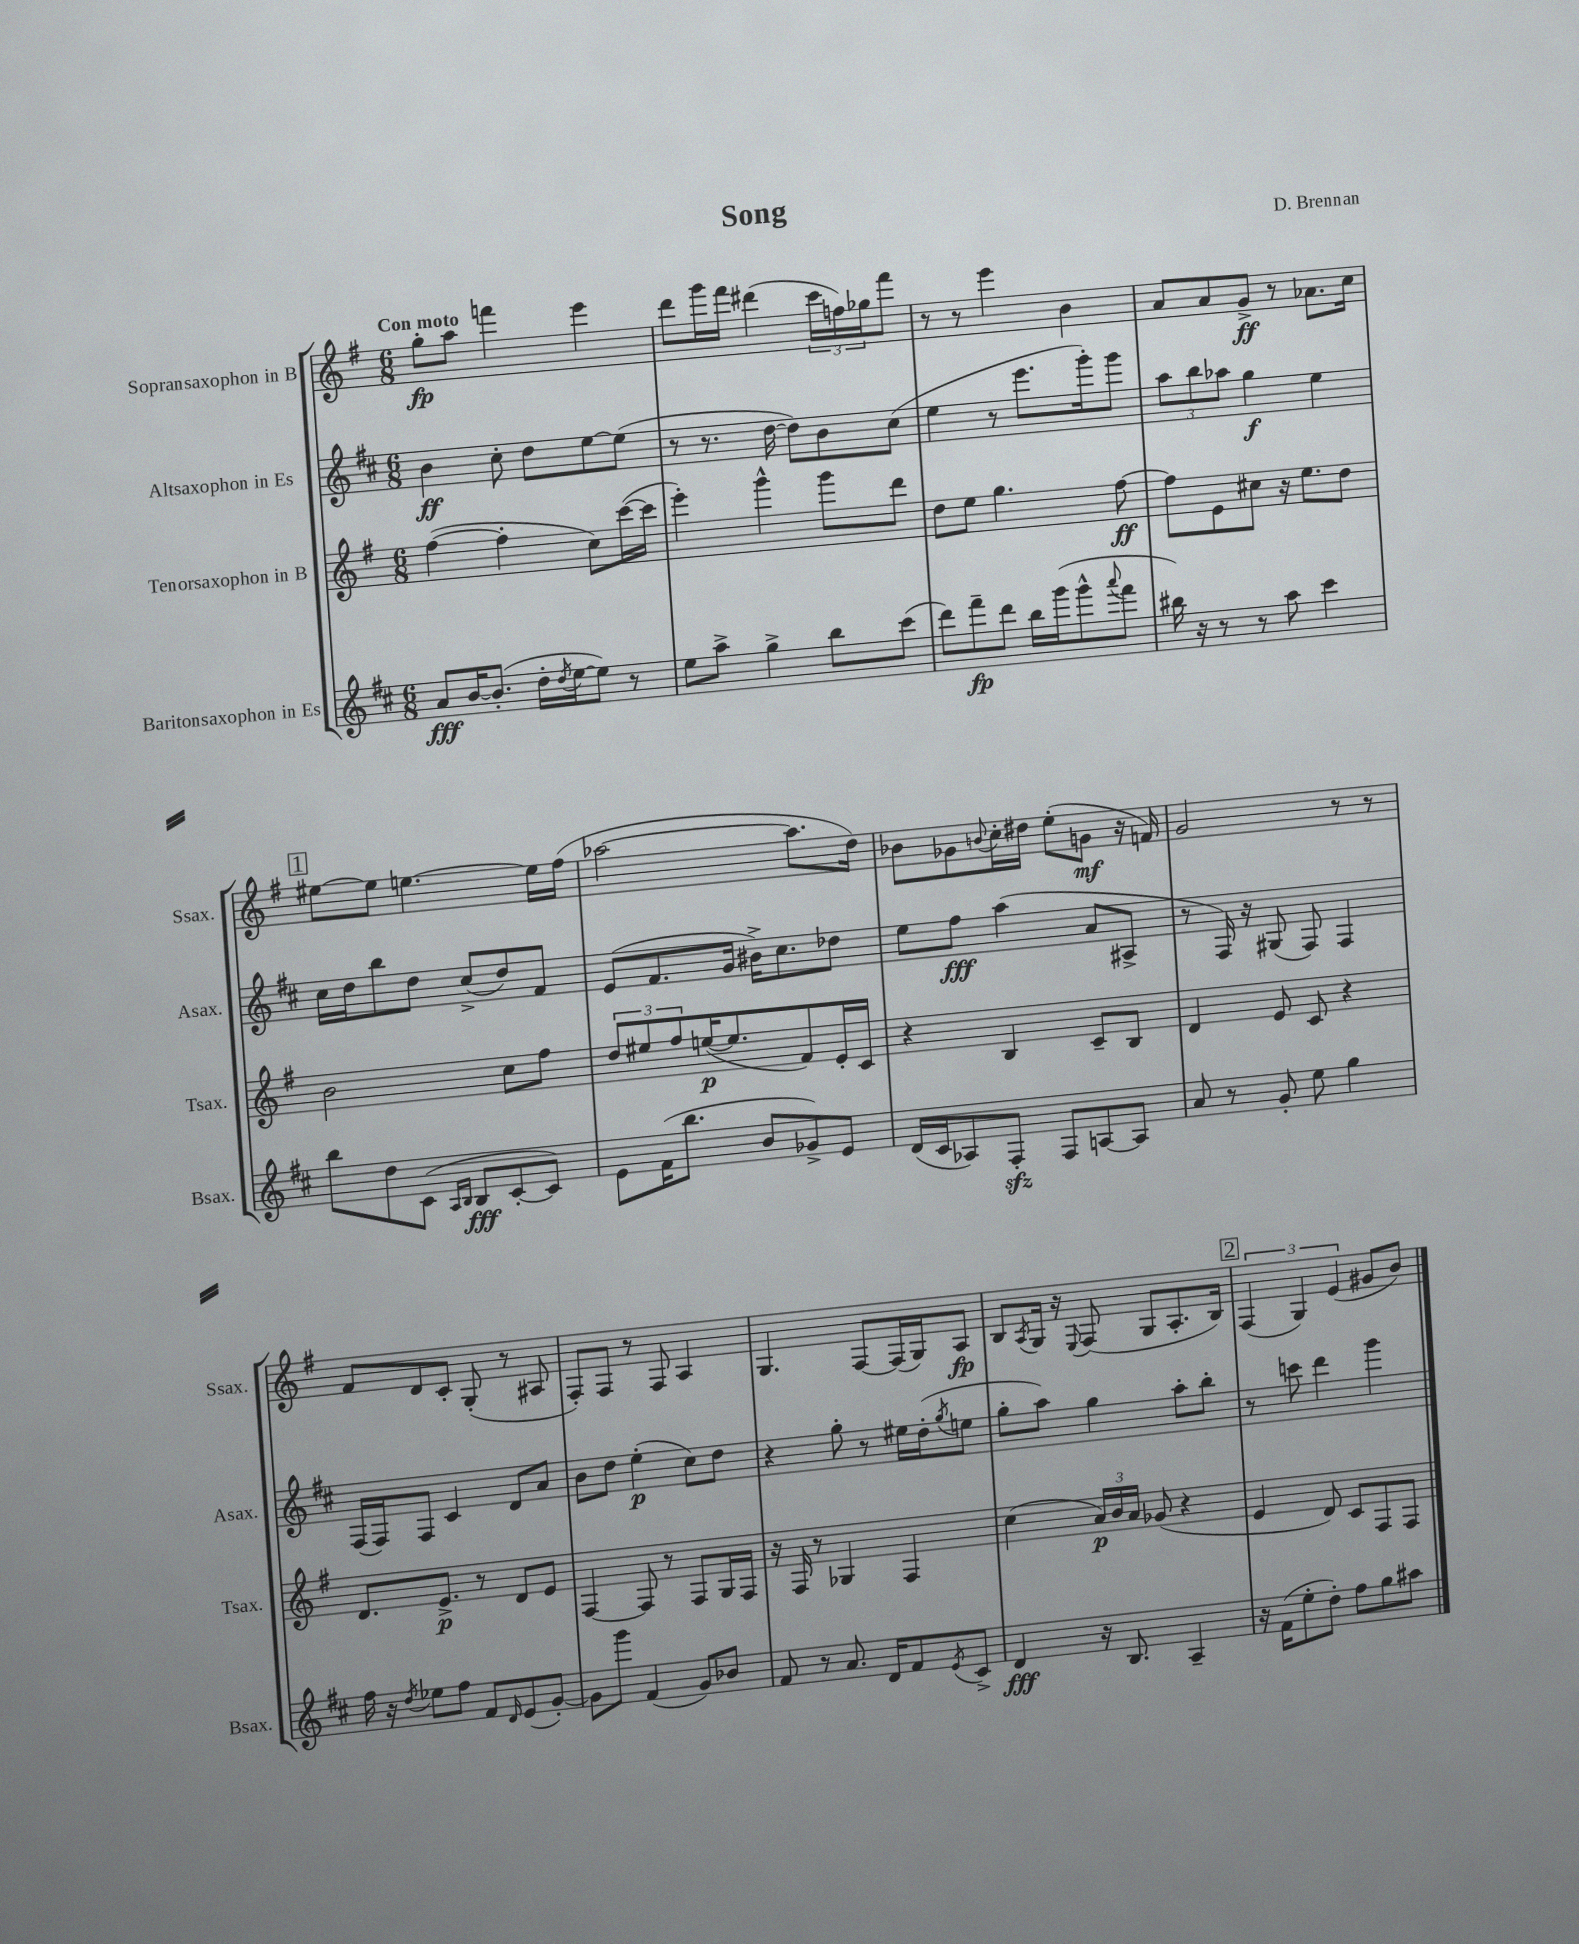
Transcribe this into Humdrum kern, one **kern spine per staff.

**kern	**kern	**kern	**kern
*staff4	*staff3	*staff2	*staff1
*clefG2	*clefG2	*clefG2	*clefG2
*k[f#c#]	*k[f#]	*k[f#c#]	*k[f#]
*M6/8	*M6/8	*M6/8	*M6/8
8a	([4ff#	4b	8gg'
[16b	.	.	8aa
(8.b']	.	.	.
.	4ff#']	8cc#'	4fff
16dd'	.	8dd	.
8qdd	.	.	.
[16ee	.	.	.
8ee])	8cc)	[8ee	4eee
8r	([16ccc	(8ee]	.
.	16ccc]	.	.
=	=	=	=
8ee	4eee')	8r	8ddd
8aa^	.	8.r	16ggg
.	.	.	16fff#
4gg^	4ggg^^	.	(4ddd#
.	.	[16dd	.
.	.	8dd])	.
8bb	8ggg	8b	24ccc
.	.	.	24ff)
.	.	.	24gg-
(8ccc#	8ddd	(8cc#	8fff#
=	=	=	=
8ddd)	8dd	4ee	8r
8fff#~	8ee	.	8r
8ddd	4.gg	8r	4eee
16bb	.	8.eee	.
(16ggg	.	.	.
8ggg^^	.	.	4b
.	.	16ggg')	.
8qqaaa	.	.	.
8fff#	[8ff#	8ggg	.
=	=	=	=
16bb#)	8ff#]	12aa	8a
16r	.	.	.
.	.	12bb	.
8r	8e	.	8a
.	.	12aa-	.
8r	8cc#	4gg	8g^
8aa	16r	.	8r
.	8.ee	.	.
4ccc#	.	4ee	8.a-
.	8dd	.	.
.	.	.	16cc
=	=	=	=
8bb	2b	16cc#	[8ee#
.	.	16dd	.
8dd	.	8bb	8ee#]
(8c#	.	8dd	[4.ee
16qqA	.	.	.
16qqB	.	.	.
8B	.	(8cc#^	.
[8c#'	8cc	8dd)	.
8c#])	8ff#	8f#	16ee]
.	.	.	(16ff#
=	=	=	=
8e	12dd	(8e	[2aa-
.	12ee#	.	.
(16f#	.	8.f#	.
.	12ff#	.	.
8.bb	.	.	.
.	([16ee	.	.
.	8.ee]	16g	.
8b	.	16b#^)	.
.	.	8.cc#	.
8g-^)	8f#)	.	8.aa-]
8e	16e'	8dd-	.
.	16c	.	16dd)
=	=	=	=
(16d	4r	8ee	8b-
16c#	.	.	.
8A-)	.	8ff#	8g-
.	.	.	8qqb
8F#'	4B	(4aa	16cc'
.	.	.	16dd#
8F#	.	.	(8ee'
[8A	8c~	8a	8g
8A]	8B	8A#^	16r
.	.	.	16f)
=	=	=	=
8a	4d	8r	2g
8r	.	16F#)	.
.	.	16r	.
8g'	8e	(8G#	.
8ee	8c	8F#)	.
4gg	4r	4F#	8r
.	.	.	8r
=	=	=	=
16ff#	8.d	(16F#	8f#
16r	.	16F#)	.
8qdd	.	.	.
8ee-	.	8F#	8d
.	8.e^	.	.
8ff#	.	4c#	8c'
8f#	8r	.	(8G'
16qqd	.	.	.
(8e	8d	8d	8r
[8g')	8e	8a	8A#
=	=	=	=
8g]	[4F#	8b	8F#')
8ggg	.	8dd	8F#
(4f#	8F#]	(4ee'	8r
.	8r	.	8F#
8g)	8F#	8cc#)	4A
8b-	16G	8dd	.
.	16F#	.	.
=	=	=	=
8f#	16r	4r	4.G
.	16F#	.	.
8r	8r	.	.
8.a	4G-	8gg'	.
.	.	8r	[8F#
16d	.	.	.
8f#	4F#	16ee#	(16F#]
.	.	(16dd'	16G)
8qe	.	8qgg	.
8c#^	.	8ee	8A
=	=	=	=
4d	(4cc	8gg'	8B
.	.	.	8qA
.	.	8aa)	16G
.	.	.	16r
.	.	.	8qqE
16r	24a)	4gg	(8F#
.	24b	.	.
8.B	.	.	.
.	24a	.	.
.	(8g-	.	8G
4A~	4r	8aa'	8.A'
.	.	8bb'	.
.	.	.	16B)
=	=	=	=
16r	4e	8r	(6F#
(16f#	.	.	.
8ee'	.	8ccc	.
.	.	.	6G)
8dd')	8d)	4ddd	.
.	.	.	(6e
8ff#	8c	.	.
8gg	8F#	4ggg	8g#
8aa#	8F#	.	8b)
==	==	==	==
*-	*-	*-	*-
